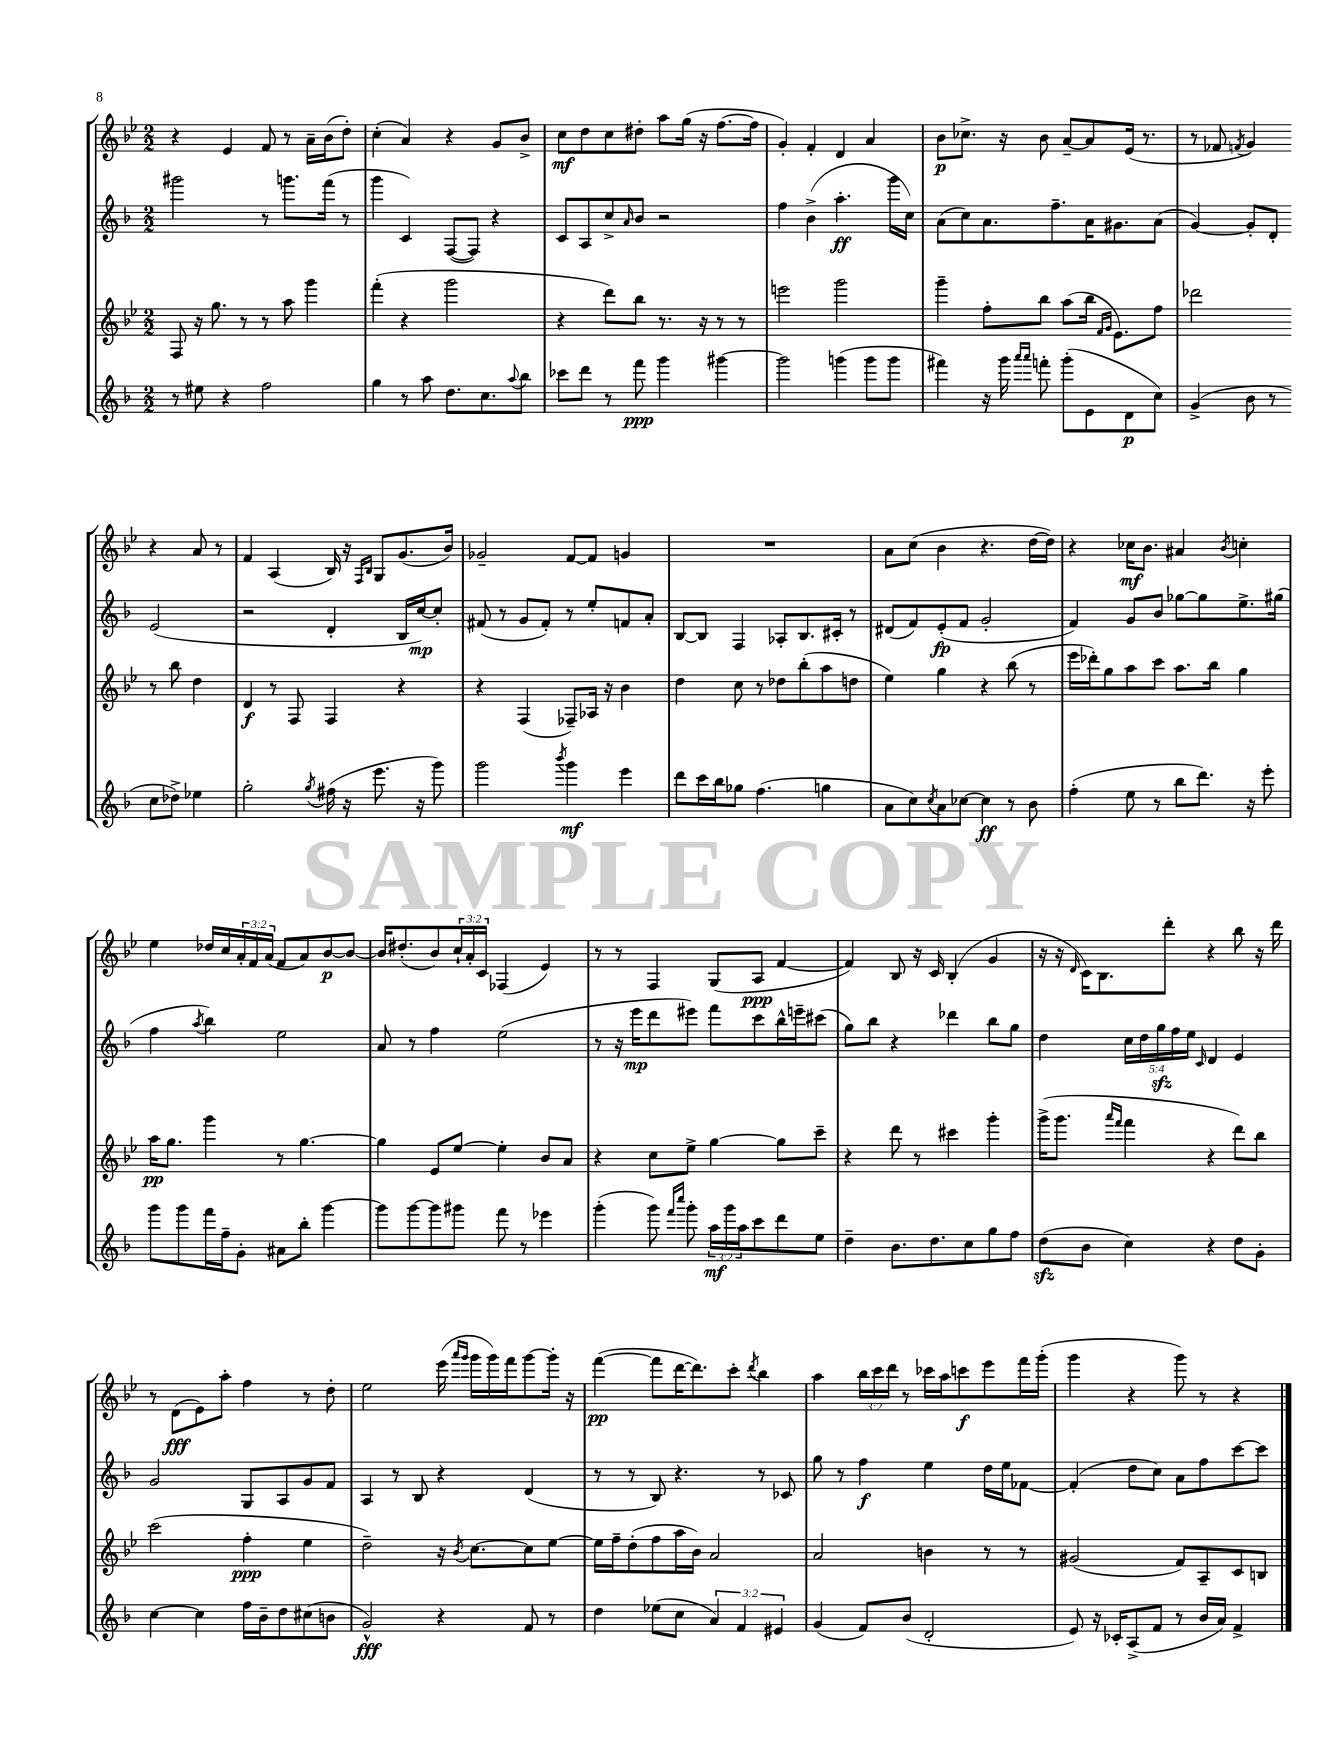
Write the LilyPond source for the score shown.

<<
\new StaffGroup <<
\new Staff = "s0" {
    \clef treble \key bes \major \numericTimeSignature \time 2/2 \override Staff.TupletNumber.text = #tuplet-number::calc-fraction-text
    r4 ees'4 f'8 r8 a'16-- bes'16( d''8-.) |
    c''4-.( a'4) r4 g'8 bes'8-> |
    c''8\mf d''8 c''8 dis''8-. a''8 g''16( r16 f''8.~ f''16 |
    g'4-.) f'4-. d'4 a'4 |
    bes'8\p ces''8.-> r16 bes'8 a'8~-- a'8 ees'16( r8. |
    r8 fes'8 \acciaccatura { f'8 } g'4) r4 a'8 r8 |
    f'4 a4( bes16) r16 \grace { f16 bes16 } g8 g'8.( bes'16) |
    ges'2-- f'8~ f'8 g'4 |
    R1 |
    a'8 c''8( bes'4 r4. d''16~ d''16) |
    r4 ces''16\mf bes'8. ais'4 \acciaccatura { bes'8 } c''4-. |
    ees''4 des''16 c''16 \tuplet 3/2 { a'16-. f'16 a'16( } f'8 a'8) bes'8~\p bes'8~ |
    bes'16 dis''8.-.( bes'8) \tuplet 3/2 { c''16-! a'16-. c'16 } fes4( ees'4) |
    r8 r8 f4 g8( a8\ppp f'4~ |
    f'4) bes8 r16 c'16 bes4-.( g'4 |
    r16 r16 \grace { d'16 } c'16) bes8. d'''8-. r4 bes''8 r16 d'''16 |
    r8 d'8\fff( ees'8) a''8-. f''4 r8 d''8-. |
    ees''2 ees'''16( \grace { a'''16 g'''16 } g'''16 g'''16) f'''16 g'''8~ g'''16-. r16 |
    f'''4~\pp( f'''8 d'''16~ d'''8.) c'''8-. \acciaccatura { d'''8 } bes''4 |
    a''4 \tuplet 3/2 { bes''16 c'''16 d'''16 } r8 ces'''16 a''16 c'''8\f ees'''8 f'''16 g'''16-.( |
    g'''4 r4 g'''8) r8 r4 \bar "|." |
}
\new Staff = "s1" {
    \clef treble \key f \major \numericTimeSignature \time 2/2 \override Staff.TupletNumber.text = #tuplet-number::calc-fraction-text
    gis'''2 r8 g'''8. f'''16( r8 |
    g'''4 c'4) f8~( f8) r4 |
    c'8 a8 c''8-> \grace { a'16 } bes'8 r2 |
    f''4 bes'4->( a''4.-.\ff g'''16 c''16) |
    a'8( c''8) a'8. f''8.-- a'16 gis'8. a'8( |
    g'4~) g'8-. d'8-. e'2( |
    r2 d'4-. bes16 c''16~\mp) c''8-. |
    fis'8( r8 g'8 fis'8-.) r8 e''8-. f'8 a'8-. |
    bes8~ bes8 f4 aes8-. bes8. cis'16-. r8 |
    dis'8( f'8) e'8-.\fp( f'8 g'2-. |
    f'4) g'8 bes'8 ges''8~ ges''8 e''8.-> gis''16( |
    f''4 \acciaccatura { a''8 } bes''4) e''2 |
    a'8 r8 f''4 e''2( |
    r8 r16 e'''16\mp d'''8 eis'''8) f'''8 c'''8 bes''16-^ e'''16-- cis'''8( |
    g''8) bes''8 r4 des'''4 bes''8 g''8 |
    d''4 \tuplet 5/4 { c''16 d''16 g''16\sfz f''16 e''16 } \grace { c'16 } d'4 e'4 |
    g'2 g8 a8 g'8 f'8 |
    a4 r8 bes8 r4 d'4( |
    r8 r8 bes8) r4. r8 ces'8 |
    g''8 r8 f''4\f e''4 d''16 e''16 fes'8~ |
    fes'4-.( d''8 c''8) a'8 f''8 c'''8~ c'''8 \bar "|." |
}
\new Staff = "s2" {
    \clef treble \key bes \major \numericTimeSignature \time 2/2
    f8 r16 g''8. r8 r8 a''8 g'''4 |
    f'''4-.( r4 g'''2 |
    r4 d'''8) bes''8 r8. r16 r8 r8 |
    e'''2 g'''2 |
    g'''4-- f''8-. bes''8 a''8( bes''16 \grace { f'16 g'16 } ees'8.) f''8 |
    des'''2 r8 bes''8 d''4 |
    d'4\f r8 f8 f4 r4 |
    r4 f4( fes8--) aes16 r16 bes'4 |
    d''4 c''8 r8 des''8 bes''8-.( a''8 d''8 |
    ees''4) g''4 r4 bes''8( r8 |
    ees'''16 des'''16-.) g''8 a''8 c'''8 a''8. bes''16 g''4 |
    a''16\pp g''8. g'''4 r8 g''4.~ |
    g''4 ees'8 ees''8~ ees''4-. bes'8 a'8 |
    r4 c''8 ees''8-> g''4~ g''8 c'''8-- |
    r4 d'''8 r8 cis'''4 g'''4-. |
    g'''16->( g'''8. \grace { a'''16 f'''16 } f'''4 r4 d'''8) bes''8 |
    c'''2( f''4-.\ppp ees''4 |
    d''2--) r16 \acciaccatura { bes'8 } c''8.~ c''8 ees''8~ |
    ees''16 f''16-- d''8-.( f''8 a''16 bes'16) a'2 |
    a'2 b'4 r8 r8 |
    gis'2( f'8) a8-- c'8 b8 \bar "|." |
}
\new Staff = "s3" {
    \clef treble \key f \major \numericTimeSignature \time 2/2 \override Staff.TupletNumber.text = #tuplet-number::calc-fraction-text
    r8 eis''8 r4 f''2 |
    g''4 r8 a''8 d''8. c''8. \appoggiatura { a''8 } bes''8 |
    ces'''8 d'''8 r8 f'''8\ppp g'''4 gis'''4~ |
    gis'''2 g'''4( g'''8 g'''8 |
    fis'''4) r16 g'''16 \grace { a'''16 a'''16 } f'''8-. g'''8-.( e'8 d'8\p c''8) |
    g'4->( bes'8 r8 c''8 des''8->) ees''4 |
    g''2-. \acciaccatura { g''8 } fis''16( r16 e'''8. r16 g'''8) |
    g'''2 \acciaccatura { bes'''8 } g'''4\mf e'''4 |
    d'''8 c'''16 bes''16 ges''8 f''4.( g''4 |
    a'8 c''8) \acciaccatura { c''8 } a'8 ces''8~ ces''4\ff r8 bes'8 |
    f''4-.( e''8 r8 bes''8 d'''8.) r16 e'''8-. |
    g'''8 g'''8 f'''16 f''16-- g'8-. ais'8 bes''8-. g'''4~ |
    g'''8 g'''8~ g'''8 gis'''8 f'''8 r8 ees'''4 |
    g'''4-.( g'''8) \grace { f'''16 c''''16 } g'''8-. \tuplet 3/2 { a''16\mf g'''16 a''16 } c'''8 d'''8 e''8 |
    d''4-- bes'8. d''8. c''8 g''8 f''8 |
    d''8\sfz( bes'8 c''4) r4 d''8 g'8-. |
    c''4~ c''4 f''16 bes'16-- d''8 cis''8( b'8 |
    g'2-^\fff) r4 f'8 r8 |
    d''4 ees''8( c''8 \tuplet 3/2 { a'4) f'4 eis'4 } |
    g'4( f'8) bes'8( d'2-. |
    e'8) r16 ces'16-. a8->( f'8 r8 bes'16 a'16) f'4-> \bar "|." |
}
>>
>>
\layout { \context { \Score \remove "Bar_number_engraver" } }
